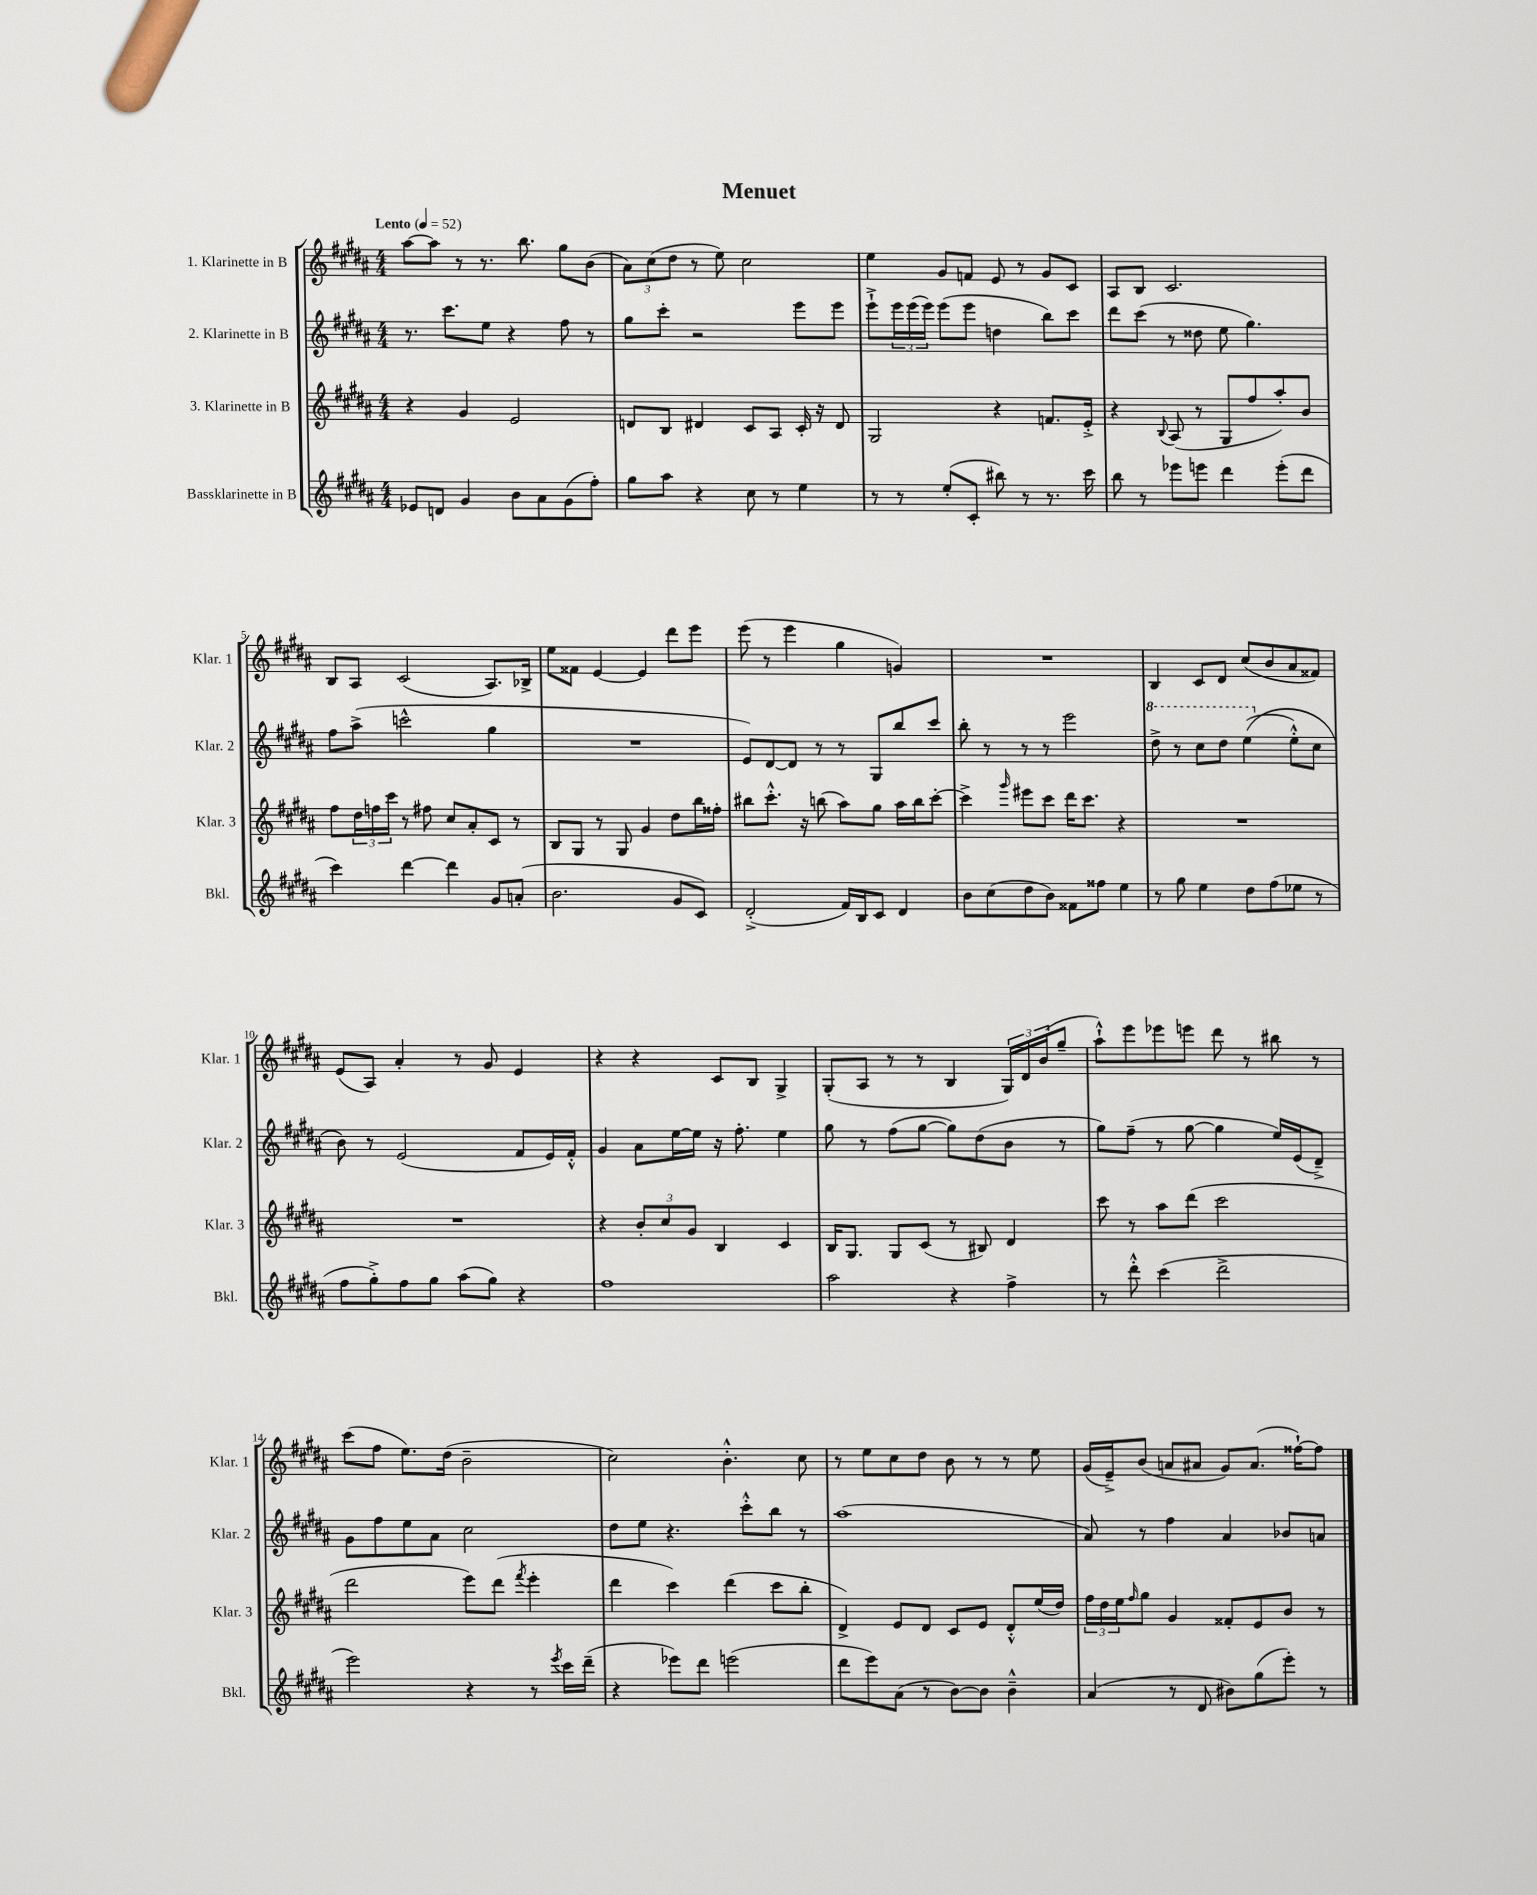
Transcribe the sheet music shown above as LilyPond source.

\header { title = "Menuet" }
<<
\new StaffGroup <<
\new Staff = "s0" \with { instrumentName = "1. Klarinette in B" shortInstrumentName = "Klar. 1" } {
    \clef treble \key b \major \numericTimeSignature \time 4/4 \tempo "Lento" 4 = 52
    ais''8~ ais''8 r8 r8. b''8. gis''8 b'8( |
    \tuplet 3/2 { ais'8) cis''8( dis''8 } r8 e''8) cis''2 |
    e''4 gis'8 f'8 e'8 r8 gis'8 cis'8 |
    ais8 b8 cis'2. |
    b8 ais8 cis'2( ais8.) bes16-> |
    e''8 fisis'8 e'4~ e'4 dis'''8 e'''8 |
    e'''8( r8 e'''4 gis''4 g'4) |
    R1 |
    b4 cis'8 dis'8 cis''8( b'8 ais'8 fisis'8) |
    e'8( ais8) ais'4-. r8 gis'8 e'4 |
    r4 r4 cis'8 b8 gis4-> |
    gis8-.( ais8 r8 r8 b4 \tuplet 3/2 { gis16) dis'16 b'16( } gis''8-- |
    ais''8-!-^) e'''8 ees'''8 e'''8 dis'''8 r8 bis''8 r8 |
    cis'''8( fis''8 e''8.) dis''16( b'2-- |
    cis''2) b'4.-.-^ cis''8 |
    r8 e''8 cis''8 dis''8 b'8 r8 r8 e''8 |
    gis'16( e'16--->) b'8( a'8 ais'8 gis'8) ais'8.( fisis''16~-!) fisis''8 \bar "|." |
}
\new Staff = "s1" \with { instrumentName = "2. Klarinette in B" shortInstrumentName = "Klar. 2" } {
    \clef treble \key b \major \numericTimeSignature \time 4/4
    r8. cis'''8. e''8 r4 fis''8 r8 |
    gis''8 cis'''8-. r2 e'''8 e'''8 |
    e'''8-!-> \tuplet 3/2 { e'''16 e'''16( e'''16) } e'''8( e'''8 d''4 b''8) cis'''8 |
    dis'''8 cis'''8( r8 disis''8 e''8 gis''4.) |
    fis''8 ais''8->( c'''2-^ gis''4 |
    R1 |
    e'8) dis'8~ dis'8 r8 r8 gis8 b''8 cis'''8 |
    b''8-. r8 r8 r8 e'''2 |
    \ottava #1 dis'''8-> r8 cis'''8 dis'''8 e'''4(\( \ottava #0 e''8-.-^) cis''8 |
    b'8\) r8 e'2( fis'8 e'16) fis'16-.-^ |
    gis'4 ais'8 e''16~ e''16 r16 fis''8.-. e''4 |
    gis''8 r8 fis''8( gis''8~ gis''8) dis''8( b'8 r8 |
    gis''8) fis''8--( r8 gis''8~ gis''4 e''16) e'16( dis'8--->) |
    gis'8 fis''8 e''8 ais'8 cis''2 |
    dis''8 e''8 r4. cis'''8-.-^ b''8 r8 |
    ais''1( |
    ais'8) r8 fis''4 ais'4 bes'8 a'8 \bar "|." |
}
\new Staff = "s2" \with { instrumentName = "3. Klarinette in B" shortInstrumentName = "Klar. 3" } {
    \clef treble \key b \major \numericTimeSignature \time 4/4
    r4 gis'4 e'2 |
    d'8 b8 dis'4 cis'8 ais8 cis'16-. r16 dis'8 |
    gis2 r4 f'8. e'16-.-> |
    r4 \appoggiatura { b8 } ais8( r8 gis8 fis''8 ais''8-.) b'8 |
    fis''8 \tuplet 3/2 { dis''16 f''16 cis'''16 } r8 fis''8 cis''8 ais'8-. cis'8 r8 |
    b8 gis8 r8 gis8 gis'4 dis''8 b''16 fisis''16-. |
    bis''8 cis'''8.-.-^ r16 b''8( ais''8) gis''8 ais''16 b''16 cis'''8~-. |
    cis'''4-> \grace { gis'''16 } eis'''8 cis'''8 dis'''16 cis'''8. r4 |
    R1 |
    R1 |
    r4 \tuplet 3/2 { b'8-. cis''8 gis'8 } b4 cis'4 |
    b16 gis8. gis8 cis'8( r8 bis8) dis'4 |
    cis'''8 r8 ais''8 dis'''8( cis'''2 |
    dis'''2 e'''8) dis'''8( \acciaccatura { fis'''8 } e'''4-. |
    dis'''4 cis'''4) dis'''4( cis'''8 b''8-. |
    dis'4->) e'8 dis'8 cis'8 e'8 dis'8-.-^ e''16( dis''16) |
    \tuplet 3/2 { fis''16 dis''16 e''16 } \grace { fis''16 } gis''8 gis'4 fisis'8-. e'8 b'8 r8 \bar "|." |
}
\new Staff = "s3" \with { instrumentName = "Bassklarinette in B" shortInstrumentName = "Bkl." } {
    \clef treble \key b \major \numericTimeSignature \time 4/4
    ees'8 d'8 gis'4 b'8 ais'8 gis'8( fis''8-.) |
    gis''8 ais''8 r4 cis''8 r8 e''4 |
    r8 r8 e''8-.( cis'8-. bis''8) r8 r8. cis'''16 |
    b''8 r8 ees'''8 e'''8 dis'''4 e'''8-.( dis'''8 |
    cis'''4) dis'''4~ dis'''4 gis'8 a'8-.( |
    b'2. gis'8 cis'8) |
    dis'2-.->( fis'16) b16 cis'8 dis'4 |
    b'8 cis''8( dis''8 b'8) fisis'8 fisis''8 e''4 |
    r8 gis''8 e''4 dis''8 fis''8( ees''8 r8 |
    fis''8 gis''8-.->) fis''8 gis''8 ais''8( gis''8) r4 |
    fis''1 |
    ais''2 r4 fis''4-> |
    r8 dis'''8-.-^ cis'''4( dis'''2-> |
    e'''2) r4 r8 \acciaccatura { e'''8 } cis'''16 dis'''16--( |
    r4 ees'''8) dis'''8 e'''2( |
    dis'''8 e'''8) ais'8( r8 b'8~) b'8 b'4---^ |
    ais'4( r8 dis'8 bis'8) gis''8( e'''8-.) r8 \bar "|." |
}
>>
>>
